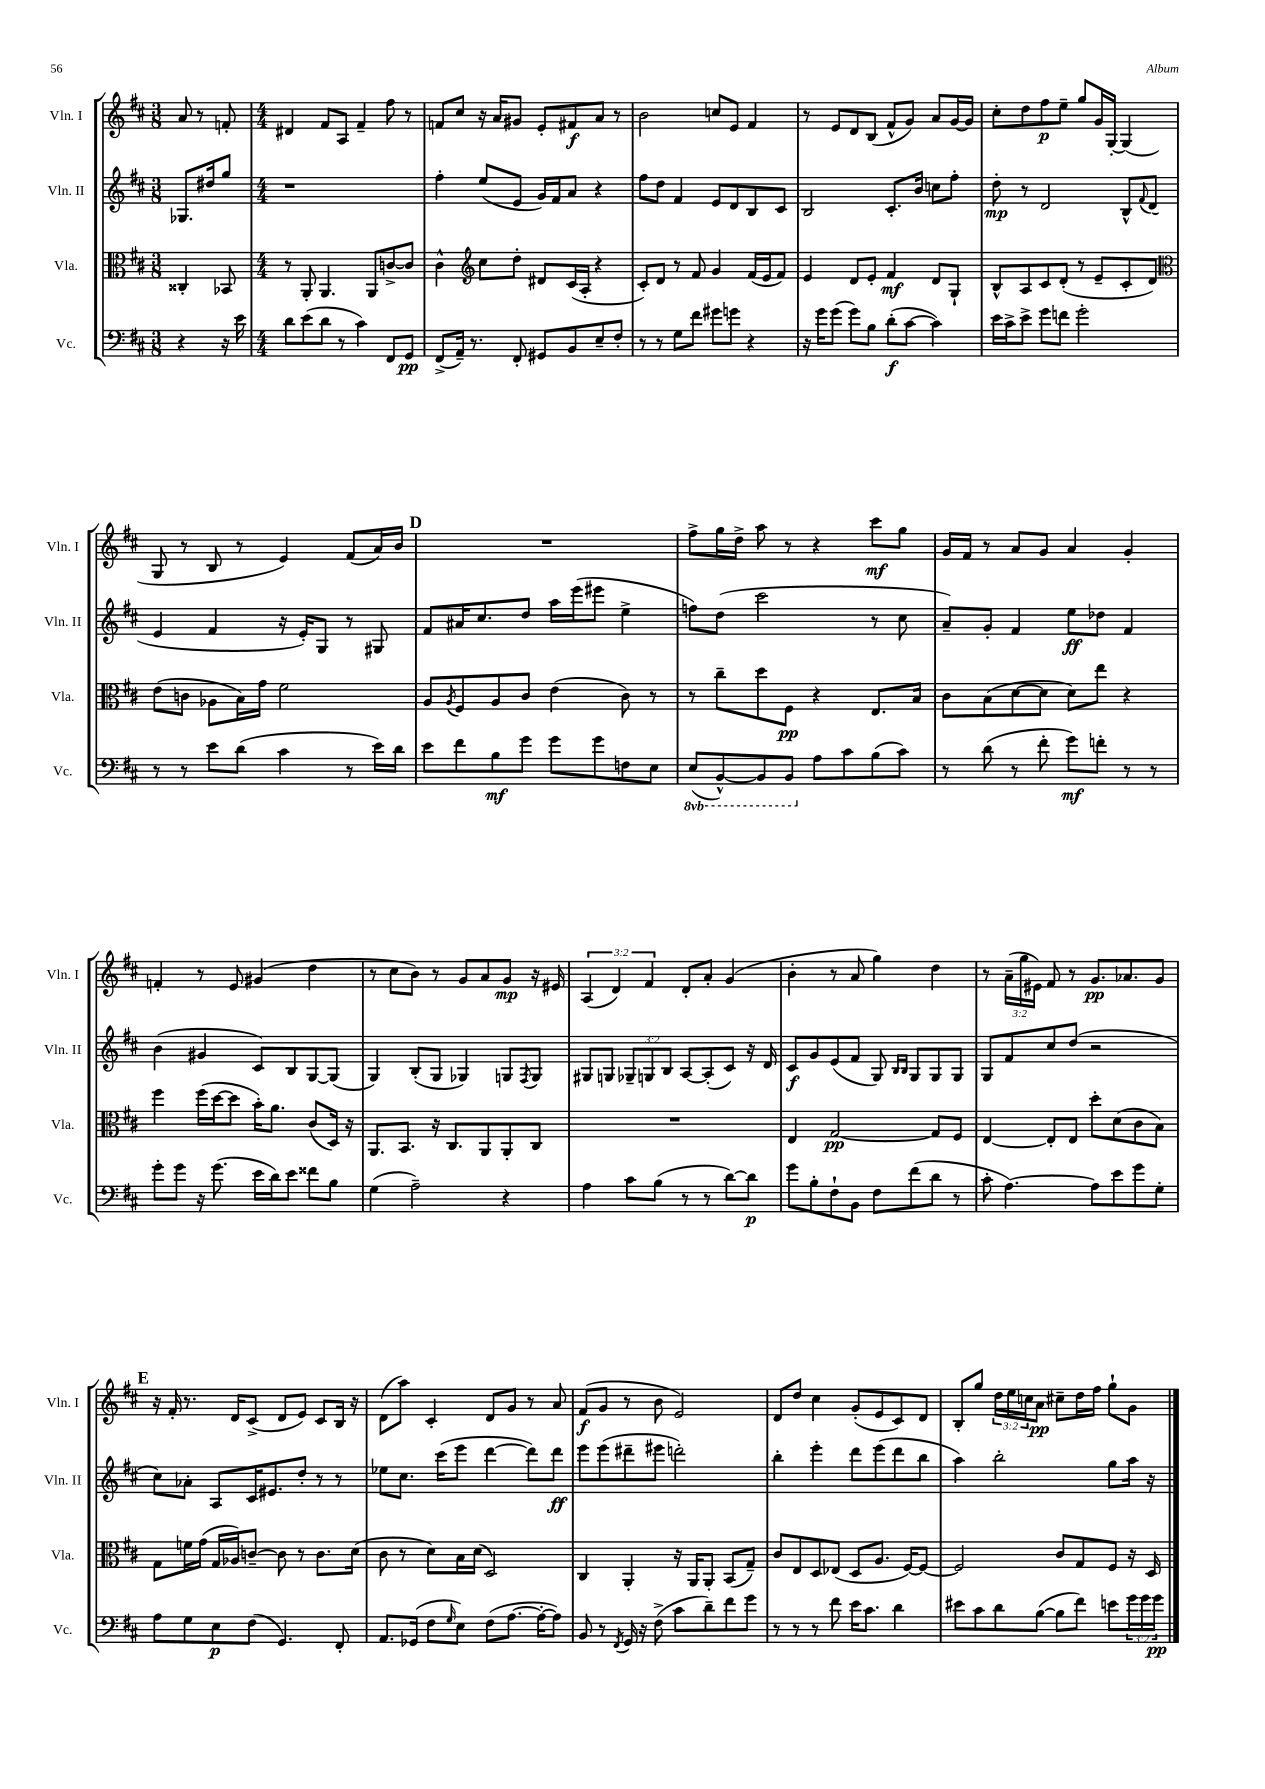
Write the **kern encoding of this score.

**kern	**dynam	**kern	**dynam	**kern	**dynam	**kern	**dynam
*part4	*part4	*part3	*part3	*part2	*part2	*part1	*part1
*staff4	*staff4	*staff3	*staff3	*staff2	*staff2	*staff1	*staff1
*I"Vc.	*	*I"Vla.	*	*I"Vln. II	*	*I"Vln. I	*
*I'Vc.	*	*I'Vla.	*	*I'Vln. II	*	*I'Vln. I	*
*clefF4	*	*clefC3	*	*clefG2	*	*clefG2	*
*k[f#c#]	*	*k[f#c#]	*	*k[f#c#]	*	*k[f#c#]	*
*M3/8	*	*M3/8	*	*M3/8	*	*M3/8	*
=22	=22	=22	=22	=22	=22	=22	=22
4r	.	4C##X'/	.	8.G-X/L	.	8a/	.
.	.	.	.	.	.	8r	.
.	.	.	.	16dd#X/k	.	.	.
16r	.	8BB-X/	.	8gg/J	.	8fn'/	.
16e\	.	.	.	.	.	.	.
=23	=23	=23	=23	=23	=23	=23	=23
*M4/4	*	*M4/4	*	*M4/4	*	*M4/4	*
8d\L	.	8r	.	1r	.	4d#X/	.
(8e\	.	8AA'/	.	.	.	.	.
8d\J	.	4.AA/	.	.	.	8f#/L	.
8r	.	.	.	.	.	8A/J	.
4c#\)	.	.	.	.	.	4f#~/	.
.	.	8AA/L	.	.	.	.	.
8FF#/L	.	[8cn^/	.	.	.	8ff#\	.
8GG/J	pp	8c/J]	.	.	.	8r	.
=24	=24	=24	=24	=24	=24	=24	=24
(8FF#^/L	.	4c#^^\	.	4ff#'\	.	8fn/L	.
16AA~/Jk)	.	.	.	.	.	8cc#/J	.
8.r	.	.	.	.	.	.	.
*	*	*clefG2	*	*	*	*	*
.	.	8cc#\L	.	(8ee/L	.	16r	.
.	.	.	.	.	.	16a/KL	.
8FF#'/	.	8dd'\J	.	8e/J	.	8g#X/J	.
8GG#X/L	.	8d#X/L	.	16g/LL)	.	8e'/L	.
.	.	.	.	16f#/J	.	.	.
8BB/	.	(16c#/L	.	8a/J	.	8f#X/	f
.	.	16A'/JJ	.	.	.	.	.
8E~/	.	4r	.	4r	.	8a/J	.
8F#'/J	.	.	.	.	.	8r	.
=25	=25	=25	=25	=25	=25	=25	=25
8r	.	8c#'/L)	.	8ff#\L	.	2b\	.
8r	.	8d/J	.	8dd\J	.	.	.
8G\L	.	8r	.	4f#/	.	.	.
8f#\J	.	8f#/	.	.	.	.	.
8g#X\L	.	4g/	.	8e/L	.	8ccn/L	.
8gn\J	.	.	.	8d/	.	8e/J	.
4r	.	(16f#/LL	.	8B/	.	4f#/	.
.	.	16e/J	.	.	.	.	.
.	.	8f#/J)	.	8c#/J	.	.	.
=26	=26	=26	=26	=26	=26	=26	=26
16r	.	4e/	.	2B/	.	8r	.
16g\KL	.	.	.	.	.	.	.
(8g\J	.	.	.	.	.	8e/L	.
8g\L)	.	8d/L	.	.	.	8d/	.
8B\J	.	8e'/J	.	.	.	(8B/J	.
(8d'\L	f	4f#/	mf	8.c#'/L	.	8f#^^/L	.
[8c#\J	.	.	.	.	.	8g/J)	.
.	.	.	.	16b/Jk	.	.	.
4c#\])	.	8d/L	.	8ccn\L	.	8a/L	.
.	.	8G`/J	.	8ff#'\J	.	[16g/L	.
.	.	.	.	.	.	16g/JJ]	.
=27	=27	=27	=27	=27	=27	=27	=27
16e\LL	.	8B^^/L	.	8dd'\	mp	8cc#'\L	.
16c#^\J	.	.	.	.	.	.	.
8e^\J	.	8A/	.	8r	.	8dd\	.
8g\L	.	8c#/	.	2d/	.	8ff#\	p
8fn\J	.	(8d'/J	.	.	.	8ee~\J	.
2g'\	.	8r	.	.	.	8gg/L	.
.	.	8e~/L	.	.	.	16g/L	.
.	.	.	.	.	.	[16G'/JJ	.
.	.	8c#'/	.	8B^^/L	.	(4G/]	.
.	.	.	.	8qqf#/	.	.	.
.	.	8d/J)	.	(8d/J	.	.	.
!!LO:LB:g=z
=28	=28	=28	=28	=28	=28	=28	=28
*	*	*clefC3	*	*	*	*	*
8r	.	(8e\L	.	4e/	.	8G/	.
8r	.	8cn\J	.	.	.	8r	.
8e\L	.	8A-X\L	.	4f#/	.	8B/	.
(8d\J	.	16B\L)	.	.	.	8r	.
.	.	16g\JJ	.	.	.	.	.
4c#\	.	2f#\	.	16r	.	4e/)	.
.	.	.	.	16e'/KL)	.	.	.
.	.	.	.	8G/J	.	.	.
8r	.	.	.	8r	.	(8f#/L	.
16e\LL)	.	.	.	8G#X/	.	16a/L)	.
16d\JJ	.	.	.	.	.	16b/JJ	.
!!LO:REH:place=s1:t=D
=29	=29	=29	=29	=29	=29	=29	=29
8e\L	.	8A/L	.	8f#/L	.	1r	.
.	.	8qA/	.	.	.	.	.
8f#\	.	8F#/	.	16a#X/K	.	.	.
.	.	.	.	8.cc#/	.	.	.
8B\	mf	8A/	.	.	.	.	.
8g\J	.	8c#/J	.	8dd/J	.	.	.
8g\L	.	(4e\	.	16aa\LL	.	.	.
.	.	.	.	(16eee\J	.	.	.
8g\	.	.	.	8eee#X\J	.	.	.
8Fn\	.	8c#\)	.	4ee^\	.	.	.
8E\J	.	8r	.	.	.	.	.
=30	=30	=30	=30	=30	=30	=30	=30
*8ba	*	*	*	*	*	*	*
(8EE/L	.	8r	.	8ffn\L)	.	8ff#^\L	.
[8BBB^^/)	.	8cc#~\L	.	(8dd\J	.	16gg\L	.
.	.	.	.	.	.	16dd^\JJ	.
8BBB/]	.	8dd\	.	2ccc#\	.	8aa\	.
8BBB/J	.	8F#\J	pp	.	.	8r	.
*X8ba	*	*	*	*	*	*	*
8A\L	.	4r	.	.	.	4r	.
8c#\	.	.	.	.	.	.	.
(8B\	.	8.E/L	.	8r	.	8ccc#\L	mf
8c#\J)	.	.	.	8cc#\	.	8gg\J	.
.	.	16B/Jk	.	.	.	.	.
=31	=31	=31	=31	=31	=31	=31	=31
8r	.	8c#\L	.	8a~/L)	.	16g/LL	.
.	.	.	.	.	.	16f#/JJ	.
(8d\	.	(8B\	.	8g'/J	.	8r	.
8r	.	[8d\	.	4f#/	.	8a/L	.
8f#'\	.	8d\J]	.	.	.	8g/J	.
8g\L)	mf	8d\L)	.	8ee\L	ff	4a/	.
8fn'\J	.	8ee\J	.	8dd-X\J	.	.	.
8r	.	4r	.	4f#/	.	4g'/	.
8r	.	.	.	.	.	.	.
!!LO:LB:g=z
=32	=32	=32	=32	=32	=32	=32	=32
8g'\L	.	4ff#\	.	(4b\	.	4fn'/	.
8g\J	.	.	.	.	.	.	.
16r	.	(16ff#\LL	.	4g#X/	.	8r	.
(8.g\	.	[16dd\J	.	.	.	.	.
.	.	8dd\J]	.	.	.	8e/	.
16e\LL	.	16b'\KL)	.	8c#/L)	.	(4g#X/	.
16d\J)	.	8.a\J	.	.	.	.	.
8e\J	.	.	.	8B/	.	.	.
8f##X\L	.	(8c#/L	.	[8G/	.	4dd\	.
8B\J	.	16D/Jk)	.	(8G/J]	.	.	.
.	.	16r	.	.	.	.	.
=33	=33	=33	=33	=33	=33	=33	=33
(4G\	.	8.AA/L	.	4G/)	.	8r	.
.	.	.	.	.	.	8cc#\L	.
.	.	8.BB/J	.	.	.	.	.
2A~\)	.	.	.	(8B'/L	.	8b\J)	.
.	.	16r	.	8G/J	.	8r	.
.	.	8.C#/L	.	.	.	.	.
.	.	.	.	4G-X/)	.	8g/L	.
.	.	8AA/	.	.	.	8a/	.
4r	.	8AA'/	.	8Gn/L	.	8g/J	mp
.	.	.	.	8qF#/	.	.	.
.	.	8C#/J	.	8G/J	.	16r	.
.	.	.	.	.	.	16e#X/	.
=34	=34	=34	=34	=34	=34	=34	=34
4A\	.	1r	.	8G#X/L	.	(6A/	.
.	.	.	.	8Gn/J	.	.	.
.	.	.	.	.	.	6d/)	.
8c#\L	.	.	.	12G-X~/L	.	.	.
.	.	.	.	12Gn/	.	6f#/	.
(8B\J	.	.	.	.	.	.	.
.	.	.	.	12B/J	.	.	.
8r	.	.	.	[8A/L	.	8d'/L	.
8r	.	.	.	(8A'/]	.	8a'/J	.
[8d\L)	.	.	.	8c#/J)	.	(4g/	.
8d\J]	p	.	.	16r	.	.	.
.	.	.	.	16d/	.	.	.
=35	=35	=35	=35	=35	=35	=35	=35
8g\L	.	4E/	.	8c#/L	f	4b'\	.
8B'\	.	.	.	8g/	.	.	.
8F#`\	.	[2G/	pp	(8e/	.	8r	.
8BB\J	.	.	.	8f#/J	.	8a/	.
8F#\L	.	.	.	8G/)	.	4gg\)	.
.	.	.	.	16qqB/LL	.	.	.
.	.	.	.	16qqB/JJ	.	.	.
(8f#\	.	.	.	8G/L	.	.	.
8d\J	.	8G/L]	.	8G/	.	4dd\	.
8r	.	8F#/J	.	8G/J	.	.	.
=36	=36	=36	=36	=36	=36	=36	=36
8c#'\	.	[4E/	.	8G/L	.	8r	.
[4.A\)	.	.	.	8f#/	.	(24a~\LL	.
.	.	.	.	.	.	24gg\	.
.	.	.	.	.	.	24e#X\JJ)	.
.	.	8E'/L]	.	8cc#/	.	8f#/	.
.	.	8E/J	.	(8dd/J	.	8r	.
8A\L]	.	8dd'\L	.	2r	.	8.g/L	pp
8e\	.	(8d\	.	.	.	.	.
.	.	.	.	.	.	8.a-X/	.
8g\	.	8c#\	.	.	.	.	.
8G'\J	.	8B\J)	.	.	.	8g/J	.
!!LO:LB:g=z
!!LO:REH:place=s1:t=E
=37	=37	=37	=37	=37	=37	=37	=37
8A\L	.	8G\L	.	8cc#\L)	.	16r	.
.	.	.	.	.	.	16f#'/	.
8G\	.	16fn\L	.	8a-X'\J	.	8.r	.
.	.	(16g\JJ	.	.	.	.	.
8E\	p	16G/LL	.	8A/L	.	.	.
.	.	16A-X/J)	.	.	.	16d/KL	.
(8F#\J	.	[8cn~/J	.	16c#/K	.	(8c#^/J	.
.	.	.	.	8.e#X/	.	.	.
4.GG/)	.	8c\]	.	.	.	8d/L	.
.	.	8r	.	8dd'/J	.	8e/J)	.
.	.	8.c\L	.	8r	.	8c#/L	.
8FF#'/	.	.	.	8r	.	16B/Jk	.
.	.	(16d\Jk	.	.	.	16r	.
=38	=38	=38	=38	=38	=38	=38	=38
8.AA/L	.	8c#\	.	8ee-X\L	.	(8d\L	.
.	.	8r	.	8.cc#\J	.	8aa\J)	.
(16GG-X/Jk	.	.	.	.	.	.	.
8F#\L	.	8d\L)	.	.	.	4c#'/	.
.	.	.	.	(16ccc#\KL	.	.	.
16qqG/	.	.	.	.	.	.	.
8E\J)	.	16B\L	.	8eee\J	.	.	.
.	.	(16d\JJ	.	.	.	.	.
(8F#\L	.	2D/)	.	[4ddd\	.	8d/L	.
[8.A\J	.	.	.	.	.	8g/J	.
.	.	.	.	8ddd\L])	.	8r	.
16A'\KL_	.	.	.	.	.	.	.
8A\J])	.	.	.	8ddd\J	ff	8a/	.
=39	=39	=39	=39	=39	=39	=39	=39
8BB/	.	4C#/	.	8eee\L	.	(8f#/L	f
8r	.	.	.	(8eee\	.	8g/J	.
8qFF#/	.	.	.	.	.	.	.
16GG/	.	4AA'/	.	8ddd#X~\	.	8r	.
16r	.	.	.	.	.	.	.
(8F#^\	.	.	.	8eee#X\J	.	8b\	.
8c#\L	.	16r	.	2dddn'\)	.	2e/)	.
.	.	16AA/KL	.	.	.	.	.
8d~\)	.	8AA'/J	.	.	.	.	.
8f#\	.	(8BB/L	.	.	.	.	.
8g\J	.	8G~/J)	.	.	.	.	.
=40	=40	=40	=40	=40	=40	=40	=40
8r	.	8c#/L	.	4bb'\	.	8d/L	.
8r	.	8E/	.	.	.	8dd/J	.
8r	.	8D/	.	4eee'\	.	4cc#\	.
8f#\	.	(8E-X/J	.	.	.	.	.
16e\KL	.	8D/L	.	8ddd\L	.	(8g'/L	.
8.c#\J	.	.	.	.	.	.	.
.	.	8.A/J	.	(8eee\	.	8e/	.
4d\	.	.	.	8ddd\	.	8c#/)	.
.	.	[16F#/KL)	.	.	.	.	.
.	.	8F#/J_	.	8bb\J	.	8d/J	.
=41	=41	=41	=41	=41	=41	=41	=41
8e#X\L	.	2F#/]	.	4aa\)	.	8B'/L	.
8c#\	.	.	.	.	.	8gg/J	.
8d\	.	.	.	2bb'\	.	24dd\LL	.
.	.	.	.	.	.	24ee\	.
.	.	.	.	.	.	24ccn\J	.
([8B\J	.	.	.	.	.	8a\J	pp
8B\L]	.	8c#/L	.	.	.	8cc#X~\L	.
8f#\J)	.	8G/	.	.	.	16dd\L	.
.	.	.	.	.	.	16ff#\JJ	.
8en\L	.	8F#/J	.	8gg\L	.	8gg`\L	.
24g\L	.	16r	.	16aa\Jk	.	8g\J	.
24g\	.	.	.	.	.	.	.
.	.	16D/	.	16r	.	.	.
24g\JJ	pp	.	.	.	.	.	.
==	==	==	==	==	==	==	==
*-	*-	*-	*-	*-	*-	*-	*-
